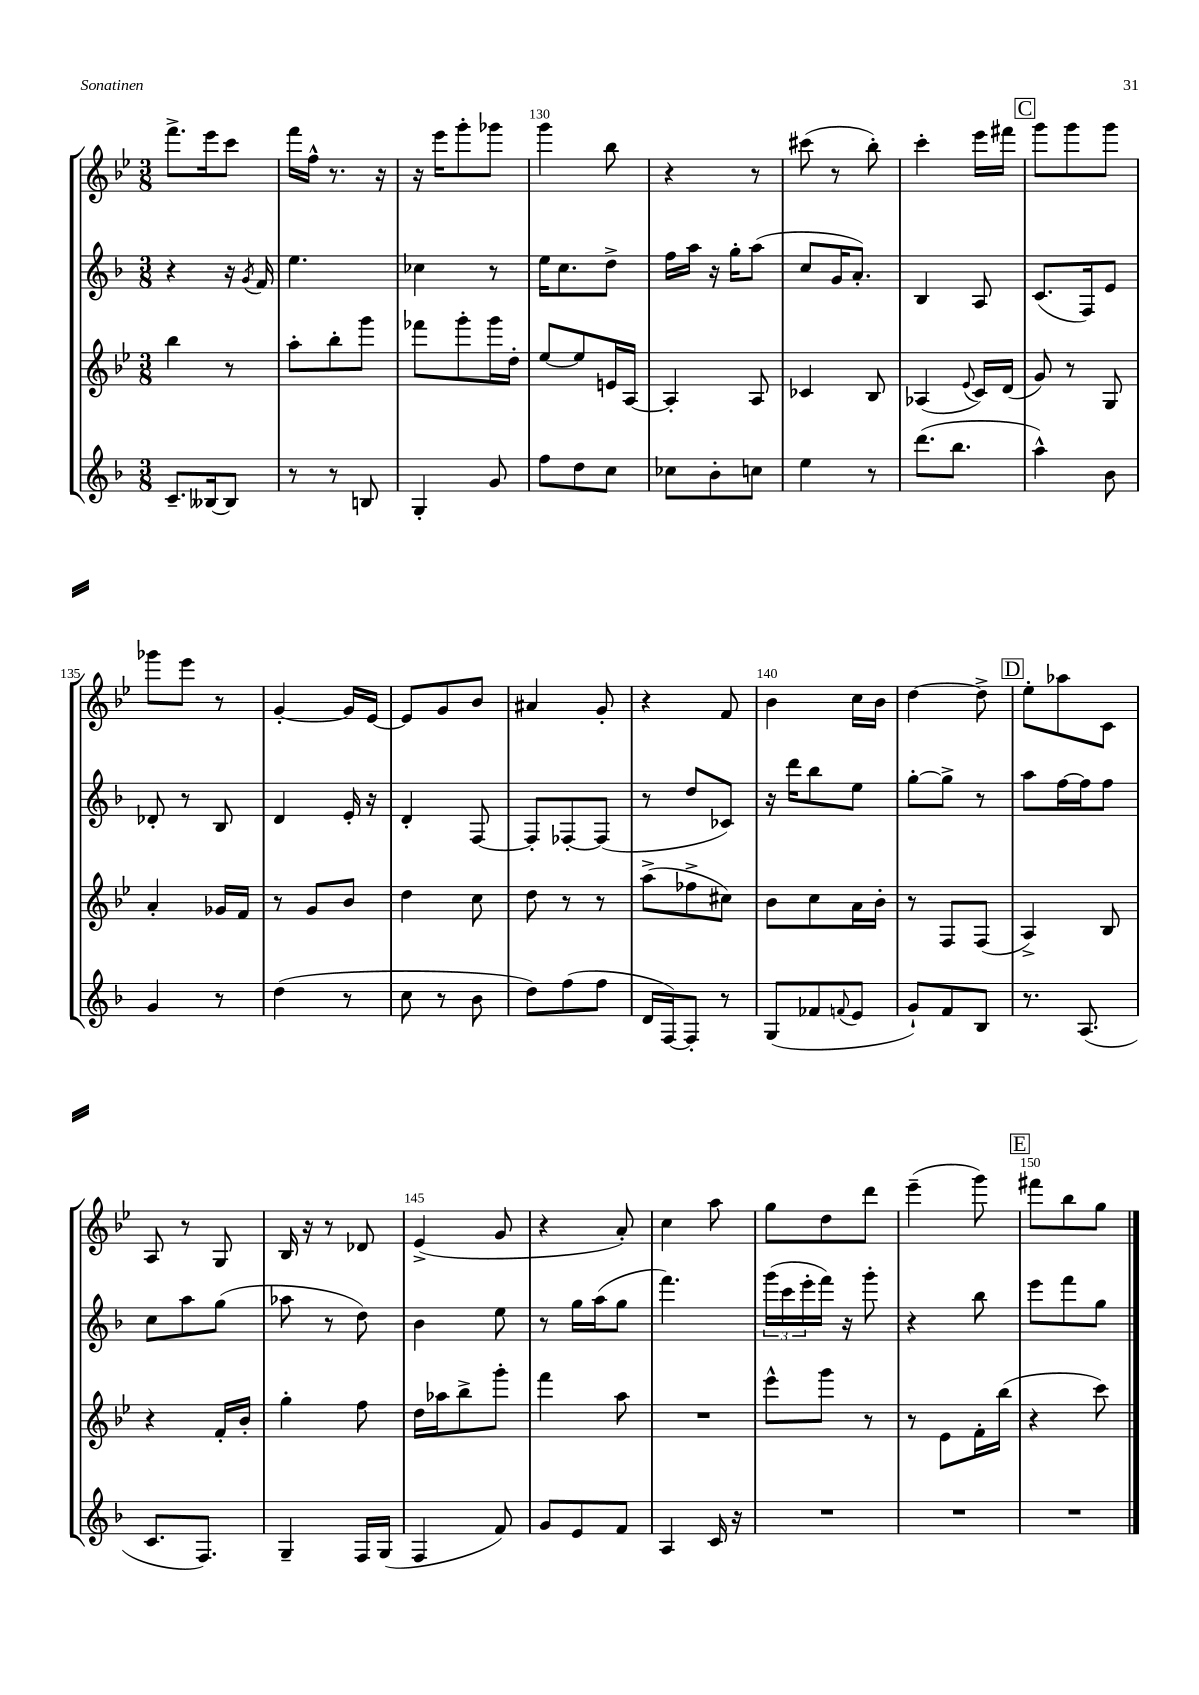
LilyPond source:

<<
\new StaffGroup <<
\new Staff = "s0" {
    \clef treble \key bes \major \numericTimeSignature \time 3/8
    f'''8.-> ees'''16 c'''8 |
    f'''16 f''16-^ r8. r16 |
    r16 ees'''16 g'''8-. ges'''8 |
    g'''4 bes''8 |
    r4 r8 |
    cis'''8( r8 bes''8-.) |
    c'''4-. ees'''16 fis'''16 |
    \mark \markup { \box "C" } g'''8 g'''8 g'''8 |
    ges'''8 ees'''8 r8 |
    g'4~-. g'16 ees'16~ |
    ees'8 g'8 bes'8 |
    ais'4 g'8-. |
    r4 f'8 |
    bes'4 c''16 bes'16 |
    d''4~ d''8-> |
    \mark \markup { \box "D" } ees''8-. aes''8 c'8 |
    a8 r8 g8 |
    bes16 r16 r8 des'8 |
    ees'4->( g'8 |
    r4 a'8-.) |
    c''4 a''8 |
    g''8 d''8 d'''8 |
    ees'''4--( g'''8) |
    \mark \markup { \box "E" } fis'''8 bes''8 g''8 \bar "|." |
}
\new Staff = "s1" {
    \clef treble \key f \major \numericTimeSignature \time 3/8
    r4 r16 \acciaccatura { g'8 } f'16 |
    e''4. |
    ces''4 r8 |
    e''16 c''8. d''8-> |
    f''16 a''16 r16 g''16-. a''8( |
    c''8 g'16 a'8.-.) |
    bes4 a8 |
    \mark \markup { \box "C" } c'8.( f16) e'8 |
    des'8-. r8 bes8 |
    d'4 e'16-. r16 |
    d'4-. f8~ |
    f8-. fes8~-. fes8( |
    r8 d''8 ces'8) |
    r16 d'''16 bes''8 e''8 |
    g''8~-. g''8-> r8 |
    \mark \markup { \box "D" } a''8 f''16~ f''16 f''8 |
    c''8 a''8 g''8( |
    aes''8 r8 d''8) |
    bes'4 e''8 |
    r8 g''16 a''16( g''8 |
    f'''4.) |
    \tuplet 3/2 { g'''16( c'''16 e'''16-. } f'''16) r16 g'''8-. |
    r4 bes''8 |
    \mark \markup { \box "E" } e'''8 f'''8 g''8 \bar "|." |
}
\new Staff = "s2" {
    \clef treble \key bes \major \numericTimeSignature \time 3/8
    bes''4 r8 |
    a''8-. bes''8-. g'''8 |
    fes'''8 g'''8-. g'''16 d''16-. |
    ees''8~ ees''8 e'16 a16~ |
    a4-. a8 |
    ces'4 bes8 |
    aes4( \appoggiatura { ees'8 } c'16) d'16( |
    \mark \markup { \box "C" } g'8) r8 g8 |
    a'4-. ges'16 f'16 |
    r8 g'8 bes'8 |
    d''4 c''8 |
    d''8 r8 r8 |
    a''8->( fes''8-> cis''8) |
    bes'8 c''8 a'16 bes'16-. |
    r8 f8 f8( |
    \mark \markup { \box "D" } a4->) bes8 |
    r4 f'16-. bes'16-. |
    g''4-. f''8 |
    d''16 aes''16 bes''8-> g'''8-. |
    f'''4 a''8 |
    R4. |
    ees'''8-^ g'''8 r8 |
    r8 ees'8 f'16-. bes''16( |
    \mark \markup { \box "E" } r4 c'''8) \bar "|." |
}
\new Staff = "s3" {
    \clef treble \key f \major \numericTimeSignature \time 3/8
    c'8.-- beses16~ beses8 |
    r8 r8 b8 |
    g4-. g'8 |
    f''8 d''8 c''8 |
    ces''8 bes'8-. c''8 |
    e''4 r8 |
    d'''8.( bes''8. |
    \mark \markup { \box "C" } a''4-^) bes'8 |
    g'4 r8 |
    d''4( r8 |
    c''8 r8 bes'8 |
    d''8) f''8( f''8 |
    d'16 f16~) f8-. r8 |
    g8( fes'8 \appoggiatura { f'8 } e'8 |
    g'8-!) f'8 bes8 |
    \mark \markup { \box "D" } r8. a8.( |
    c'8. f8.) |
    g4-- f16 g16( |
    f4 f'8) |
    g'8 e'8 f'8 |
    a4 c'16 r16 |
    R4. |
    R4. |
    \mark \markup { \box "E" } R4. \bar "|." |
}
>>
>>
\layout { \context { \Score currentBarNumber = #127 \override BarNumber.break-visibility = ##(#f #t #t) barNumberVisibility = #(every-nth-bar-number-visible 5) } }
